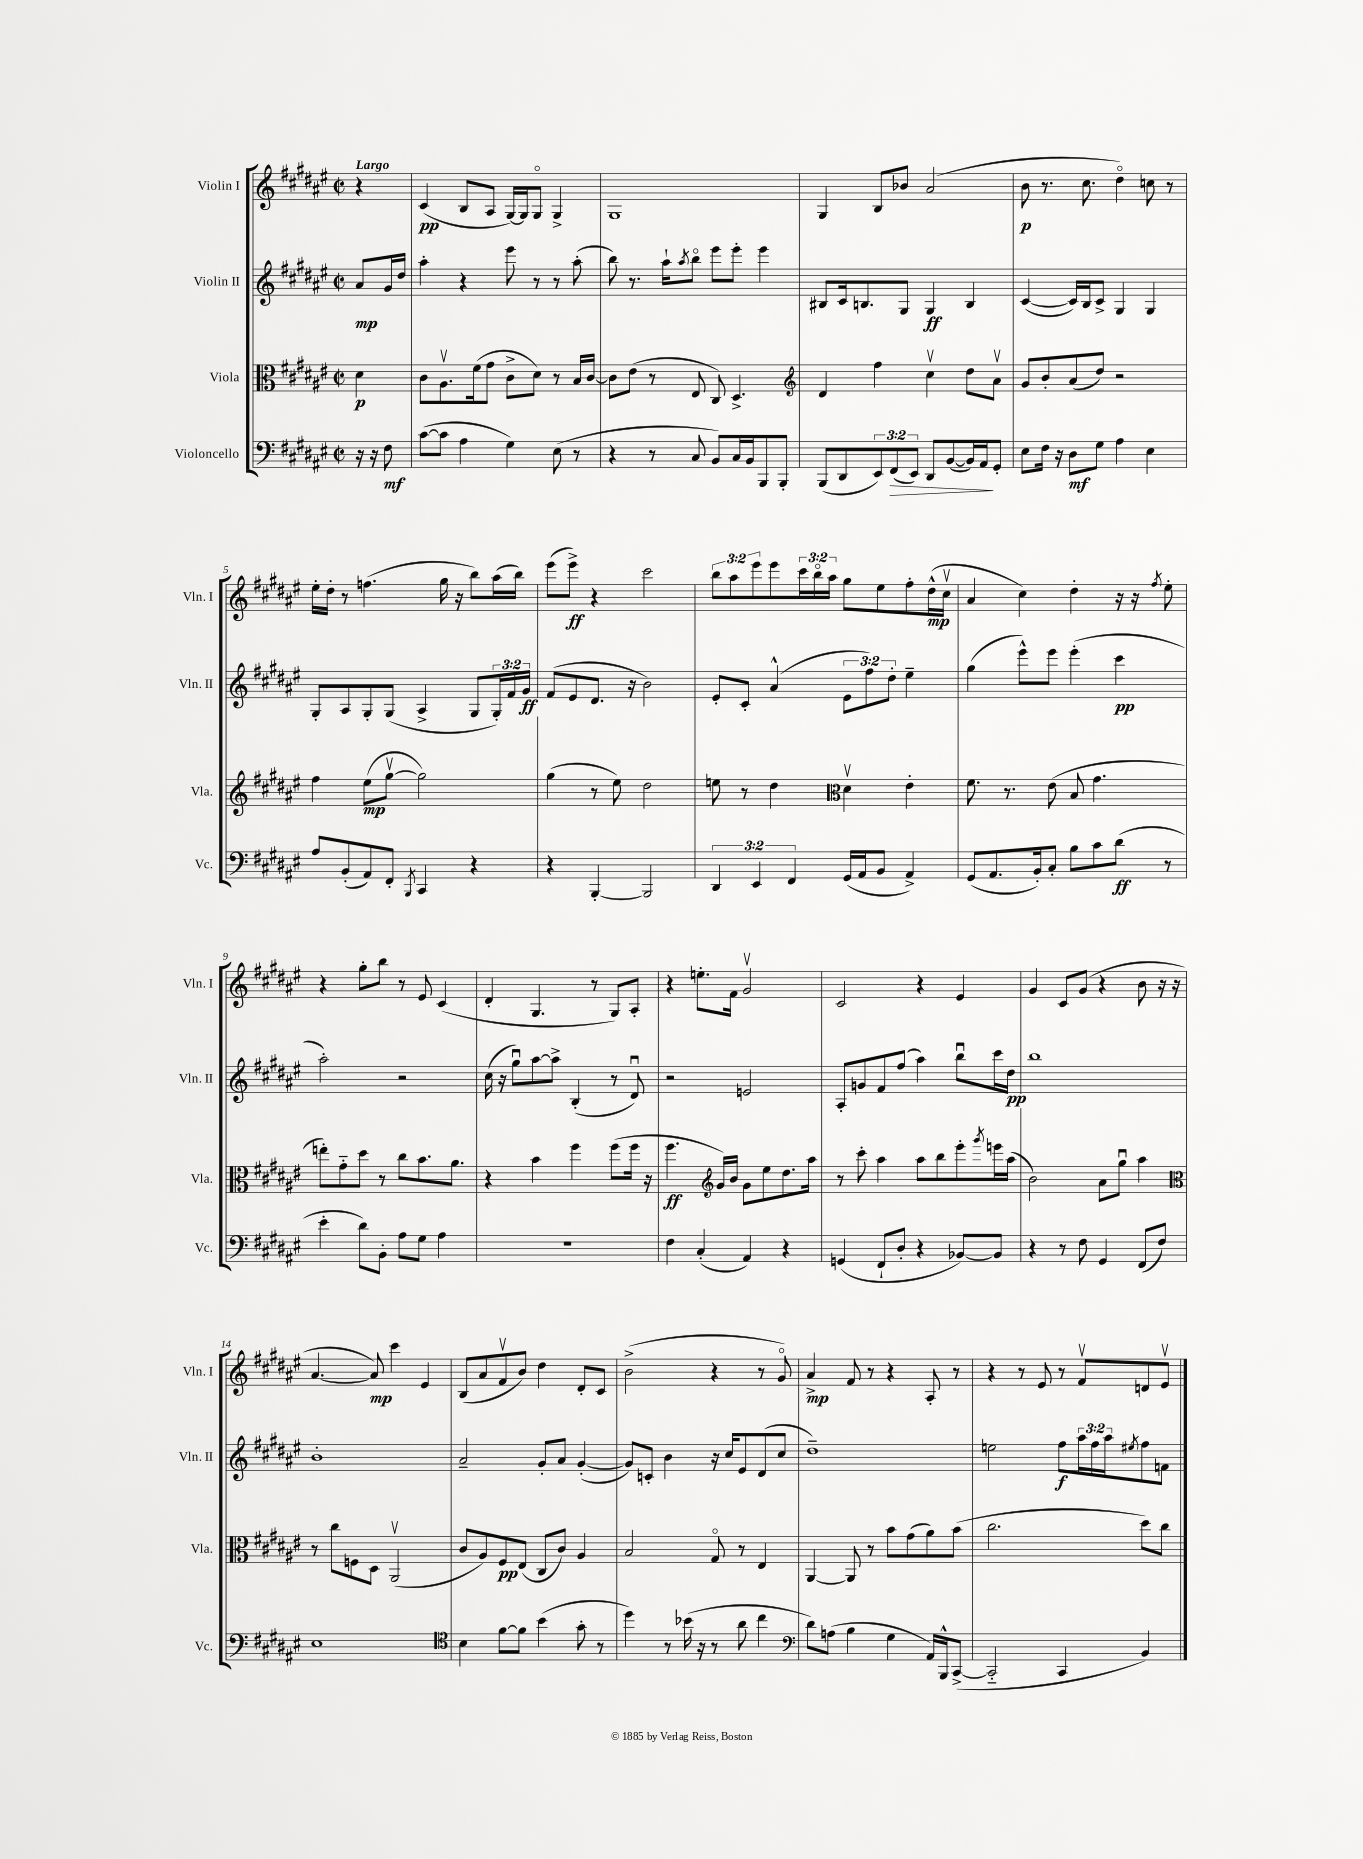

**kern	**dynam	**kern	**dynam	**kern	**dynam	**kern	**dynam
*part4	*part4	*part3	*part3	*part2	*part2	*part1	*part1
*staff4	*staff4	*staff3	*staff3	*staff2	*staff2	*staff1	*staff1
*I"Violoncello	*	*I"Viola	*	*I"Violin II	*	*I"Violin I	*
*I'Vc.	*	*I'Vla.	*	*I'Vln. II	*	*I'Vln. I	*
*clefF4	*	*clefC3	*	*clefG2	*	*clefG2	*
*k[f#c#g#d#a#e#]	*	*k[f#c#g#d#a#e#]	*	*k[f#c#g#d#a#e#]	*	*k[f#c#g#d#a#e#]	*
*M2/2	*	*M2/2	*	*M2/2	*	*M2/2	*
*met(c|)	*	*met(c|)	*	*met(c|)	*	*met(c|)	*
=	=	=	=	=	=	=	=
!	!	!	!	!	!	!LO:TX:a:B:t=Largo	!
16r	.	4d#\	p	8a#/L	mp	4r	.
16r	.	.	.	.	.	.	.
8F#\	mf	.	.	16g#/L	.	.	.
.	.	.	.	16dd#/JJ	.	.	.
=1	=1	=1	=1	=1	=1	=1	=1
([8c#\L	.	8c#\L	.	4aa#'\	.	(4c#/	pp
8c#\J]	.	8.A#v\	.	.	.	.	.
4A#\	.	.	.	4r	.	8B/L	.
.	.	(16f#\k	.	.	.	.	.
.	.	8g#\J	.	.	.	8A#/J	.
4G#\)	.	8c#^\L	.	8eee#\	.	[16G#/LL)	.
.	.	.	.	.	.	16G#/J]	.
.	.	8d#\J)	.	8r	.	8G#/J	.
(8E#\	.	8r	.	8r	.	4G#^/	.
8r	.	16B/LL	.	(8aa#'\	.	.	.
.	.	[16c#/JJ	.	.	.	.	.
=2	=2	=2	=2	=2	=2	=2	=2
4r	.	8c#\L]	.	8bb\)	.	1G#	.
.	.	(8e#\J	.	8.r	.	.	.
8r	.	8r	.	.	.	.	.
.	.	.	.	16aa#`\KL	.	.	.
.	.	.	.	8qaa#/	.	.	.
8C#/	.	8E#/	.	8bb\J	.	.	.
8BB/L)	.	8C#/)	.	8eee#\L	.	.	.
16C#/L	.	4.D#^/	.	8eee#'\J	.	.	.
16BB/J	.	.	.	.	.	.	.
8BBB/	.	.	.	4eee#\	.	.	.
8BBB'/J	.	.	.	.	.	.	.
=3	=3	=3	=3	=3	=3	=3	=3
*	*	*clefG2	*	*	*	*	*
(8BBB/L	.	4d#/	.	8B#X/L	.	4G#/	.
8DD#/	.	.	.	16c#/k	.	.	.
.	.	.	.	8.Bn/	.	.	.
12EE#/)	.	4ff#\	.	.	.	8B/L	.
!	!LO:HP:b	!	!	!	!	!	!
(12FF#/	>	.	.	.	.	.	.
.	.	.	.	8G#/J	.	8b-X/J	.
12EE#/J)	.	.	.	.	.	.	.
8DD#/L	.	4cc#v\	.	4G#/	ff	(2a#/	.
([8BB/	.	.	.	.	.	.	.
16BB/L])	.	8dd#\L	.	4B/	.	.	.
16AA#/J	.	.	.	.	.	.	.
8GG#'/J	]	8a#v\J	.	.	.	.	.
=4	=4	=4	=4	=4	=4	=4	=4
8E#\L	.	8g#/L	.	([4c#/	.	8b\	p
16F#\Jk	.	8b'/	.	.	.	8.r	.
16r	.	.	.	.	.	.	.
8D#\L	mf	(8a#/	.	16c#/LL])	.	.	.
.	.	.	.	16B/J	.	8.cc#\	.
8G#\J	.	8dd#/J)	.	8c#^/J	.	.	.
4A#\	.	2r	.	4G#/	.	4dd#\)	.
4E#\	.	.	.	4G#/	.	8ccn\	.
.	.	.	.	.	.	8r	.
!!LO:LB:g=z
=5	=5	=5	=5	=5	=5	=5	=5
8A#/L	.	4ff#\	.	8G#'/L	.	16ee#'\LL	.
.	.	.	.	.	.	16dd#'\JJ	.
(8BB'/	.	.	.	8A#/	.	8r	.
8AA#/)	.	(8ee#\L	mp	8G#'/	.	(4.ffn\	.
8FF#'/J	.	[8gg#v\J	.	(8G#/J	.	.	.
8qBBB/	.	.	.	.	.	.	.
4CC#/	.	2gg#\])	.	4A#^/	.	.	.
.	.	.	.	.	.	16gg#\	.
.	.	.	.	.	.	16r	.
4r	.	.	.	8G#/L	.	8bb\L)	.
.	.	.	.	24G#'/L)	.	(16aa#\L	.
.	.	.	.	24f#/	.	.	.
.	.	.	.	.	.	16bb\JJ)	.
.	.	.	.	24g#/JJ	ff	.	.
=6	=6	=6	=6	=6	=6	=6	=6
4r	.	(4gg#\	.	(8f#/L	.	(8eee#\L	.
.	.	.	.	8e#/	.	8eee#^\J)	ff
[4BBB'/	.	8r	.	8.d#/J	.	4r	.
.	.	8ee#\)	.	.	.	.	.
.	.	.	.	16r	.	.	.
2BBB/]	.	2dd#\	.	2b\)	.	2ccc#\	.
=7	=7	=7	=7	=7	=7	=7	=7
6DD#/	.	8een\	.	8e#'/L	.	12bb\L	.
.	.	.	.	.	.	12aa#\	.
.	.	8r	.	8c#'/J	.	.	.
6EE#/	.	.	.	.	.	12eee#\	.
.	.	4dd#\	.	(4a#^^/	.	8eee#\	.
6FF#/	.	.	.	.	.	.	.
.	.	.	.	.	.	24ccc#\L	.
.	.	.	.	.	.	24bb\	.
.	.	.	.	.	.	24aa#\JJ	.
*	*	*clefC3	*	*	*	*	*
(16GG#/LL	.	4d#v\	.	12e#\L	.	8gg#\L	.
16AA#/J	.	.	.	.	.	.	.
.	.	.	.	12ff#\)	.	.	.
8BB/J	.	.	.	.	.	8ee#\	.
.	.	.	.	12dd#'\J	.	.	.
4AA#^/)	.	4e#'\	.	4ee#~\	.	8ff#'\	.
.	.	.	.	.	.	(16dd#^^\L	mp
.	.	.	.	.	.	16cc#v\JJ	.
=8	=8	=8	=8	=8	=8	=8	=8
(8GG#/L	.	8.f#\	.	(4gg#\	.	4a#/	.
8.AA#/	.	.	.	.	.	.	.
.	.	8.r	.	.	.	.	.
.	.	.	.	8eee#^^\L)	.	4cc#\)	.
16BB'/k)	.	.	.	.	.	.	.
8C#'/J	.	(8e#\	.	8eee#\J	.	.	.
8B\L	.	8B/	.	(4eee#'\	.	4dd#'\	.
8c#\	.	4.g#\	.	.	.	.	.
(8d#\J	ff	.	.	4ccc#\	pp	16r	.
.	.	.	.	.	.	16r	.
.	.	.	.	.	.	8qff#/	.
8r	.	.	.	.	.	8ee#'\	.
!!LO:LB:g=z
=9	=9	=9	=9	=9	=9	=9	=9
4e#'\	.	8een'\L)	.	2aa#'\)	.	4r	.
.	.	8g#\	.	.	.	.	.
8d#\L)	.	8dd#\J	.	.	.	8gg#'\L	.
8BB'\J	.	8r	.	.	.	8bb\J	.
8A#\L	.	8cc#\L	.	2r	.	8r	.
8G#\J	.	8.b\	.	.	.	8e#/	.
4A#\	.	.	.	.	.	(4c#/	.
.	.	8.a#\J	.	.	.	.	.
=10	=10	=10	=10	=10	=10	=10	=10
1r	.	4r	.	(16cc#\	.	4d#'/	.
.	.	.	.	16r	.	.	.
.	.	.	.	8gg#u\L)	.	.	.
.	.	4b\	.	[8aa#\	.	4.G#/	.
.	.	.	.	8aa#^\J]	.	.	.
.	.	4ff#\	.	(4B'/	.	.	.
.	.	.	.	.	.	8r	.
.	.	(8ff#\L	.	8r	.	8G#/L)	.
.	.	16ff#\Jk	.	8d#u/)	.	8A#'/J	.
.	.	16r	.	.	.	.	.
=11	=11	=11	=11	=11	=11	=11	=11
4F#\	.	4.ff#\	ff	2r	.	4r	.
(4C#'/	.	.	.	.	.	8.een'\L	.
*	*	*clefG2	*	*	*	*	*
.	.	16g#/LL)	.	.	.	.	.
.	.	16b/JJ	.	.	.	16f#\Jk	.
4AA#/)	.	8g#\L	.	2en/	.	2g#v/	.
.	.	8ee#\	.	.	.	.	.
4r	.	8.dd#\	.	.	.	.	.
.	.	16aa#\Jk	.	.	.	.	.
=12	=12	=12	=12	=12	=12	=12	=12
(4GGn/	.	8r	.	8A#'/L	.	2c#/	.
.	.	8ccc#'\	.	8gn/	.	.	.
8FF#`/L	.	4aa#\	.	8f#/	.	.	.
8D#'/J	.	.	.	(8ff#/J	.	.	.
4r	.	8aa#\L	.	4aa#\)	.	4r	.
.	.	8bb\	.	.	.	.	.
[8BB-X/L)	.	8eee#'\	.	8bbu\L	.	4e#/	.
.	.	8qggg#/	.	.	.	.	.
8BB-/J]	.	16eeen\L	.	16ccc#\L	.	.	.
.	.	(16aa#\JJ	.	16dd#\JJ	pp	.	.
=13	=13	=13	=13	=13	=13	=13	=13
4r	.	2b\)	.	1bb	.	4g#/	.
8r	.	.	.	.	.	8c#/L	.
8F#\	.	.	.	.	.	(8g#/J	.
4GG#/	.	8a#\L	.	.	.	4r	.
.	.	8gg#u\J	.	.	.	.	.
(8FF#/L	.	4aa#\	.	.	.	8b\	.
8F#/J)	.	.	.	.	.	16r	.
.	.	.	.	.	.	16r	.
!!LO:LB:g=z
=14	=14	=14	=14	=14	=14	=14	=14
*	*	*clefC3	*	*	*	*	*
1E#	.	8r	.	1b'	.	[4.a#/	.
.	.	8cc#\L	.	.	.	.	.
.	.	8Fn\	.	.	.	.	.
.	.	8D#\J	.	.	.	8a#/])	mp
.	.	(2AA#v/	.	.	.	4ccc#\	.
.	.	.	.	.	.	4e#/	.
=15	=15	=15	=15	=15	=15	=15	=15
*clefC4	*	*	*	*	*	*	*
4B\	.	8c#/L	.	2a#~/	.	(8B/L	.
.	.	8A#/)	.	.	.	8a#/	.
[8f#\L	.	8F#/	pp	.	.	8f#v/	.
8f#\J]	.	(8E#/J	.	.	.	8b/J)	.
(4b\	.	8C#/L	.	8g#'/L	.	4dd#\	.
.	.	8c#/J)	.	8a#/J	.	.	.
8g#'\	.	4A#/	.	([4g#'/	.	8d#'/L	.
8r	.	.	.	.	.	8c#/J	.
=16	=16	=16	=16	=16	=16	=16	=16
4dd#\)	.	2B/	.	8g#/L])	.	(2b^\	.
.	.	.	.	8cn'/J	.	.	.
8r	.	.	.	4b\	.	.	.
(16b-X\	.	.	.	.	.	.	.
16r	.	.	.	.	.	.	.
8r	.	8G#/	.	16r	.	4r	.
.	.	.	.	16cc#/KL	.	.	.
8a#\	.	8r	.	8e#/	.	.	.
4cc#\	.	4E#/	.	(8d#/	.	8r	.
.	.	.	.	8cc#/J	.	8g#/)	.
=17	=17	=17	=17	=17	=17	=17	=17
*clefF4	*	*	*	*	*	*	*
8d#\L)	.	[4AA#/	.	1dd#~)	.	4a#^/	mp
(8An\J	.	.	.	.	.	.	.
4B\	.	8AA#/]	.	.	.	8f#/	.
.	.	8r	.	.	.	8r	.
4G#\	.	8b\L	.	.	.	4r	.
.	.	(8g#\	.	.	.	.	.
16AA#/LL)	.	8a#\)	.	.	.	8A#'/	.
16BBB^^/J	.	.	.	.	.	.	.
([8CC#^/J	.	(8b\J	.	.	.	8r	.
=18	=18	=18	=18	=18	=18	=18	=18
2CC#/]	.	2.cc#\	.	2een\	.	4r	.
.	.	.	.	.	.	8r	.
.	.	.	.	.	.	8e#/	.
4CC#/	.	.	.	8ff#\L	f	8r	.
.	.	.	.	24aa#\L	.	8f#v/L	.
.	.	.	.	24ff#\	.	.	.
.	.	.	.	24aa#\J	.	.	.
.	.	.	.	8qee#X/	.	.	.
4BB/)	.	8dd#\L)	.	8ff#\	.	8dn/	.
.	.	8cc#\J	.	8fn\J	.	8e#v/J	.
==	==	==	==	==	==	==	==
*-	*-	*-	*-	*-	*-	*-	*-
